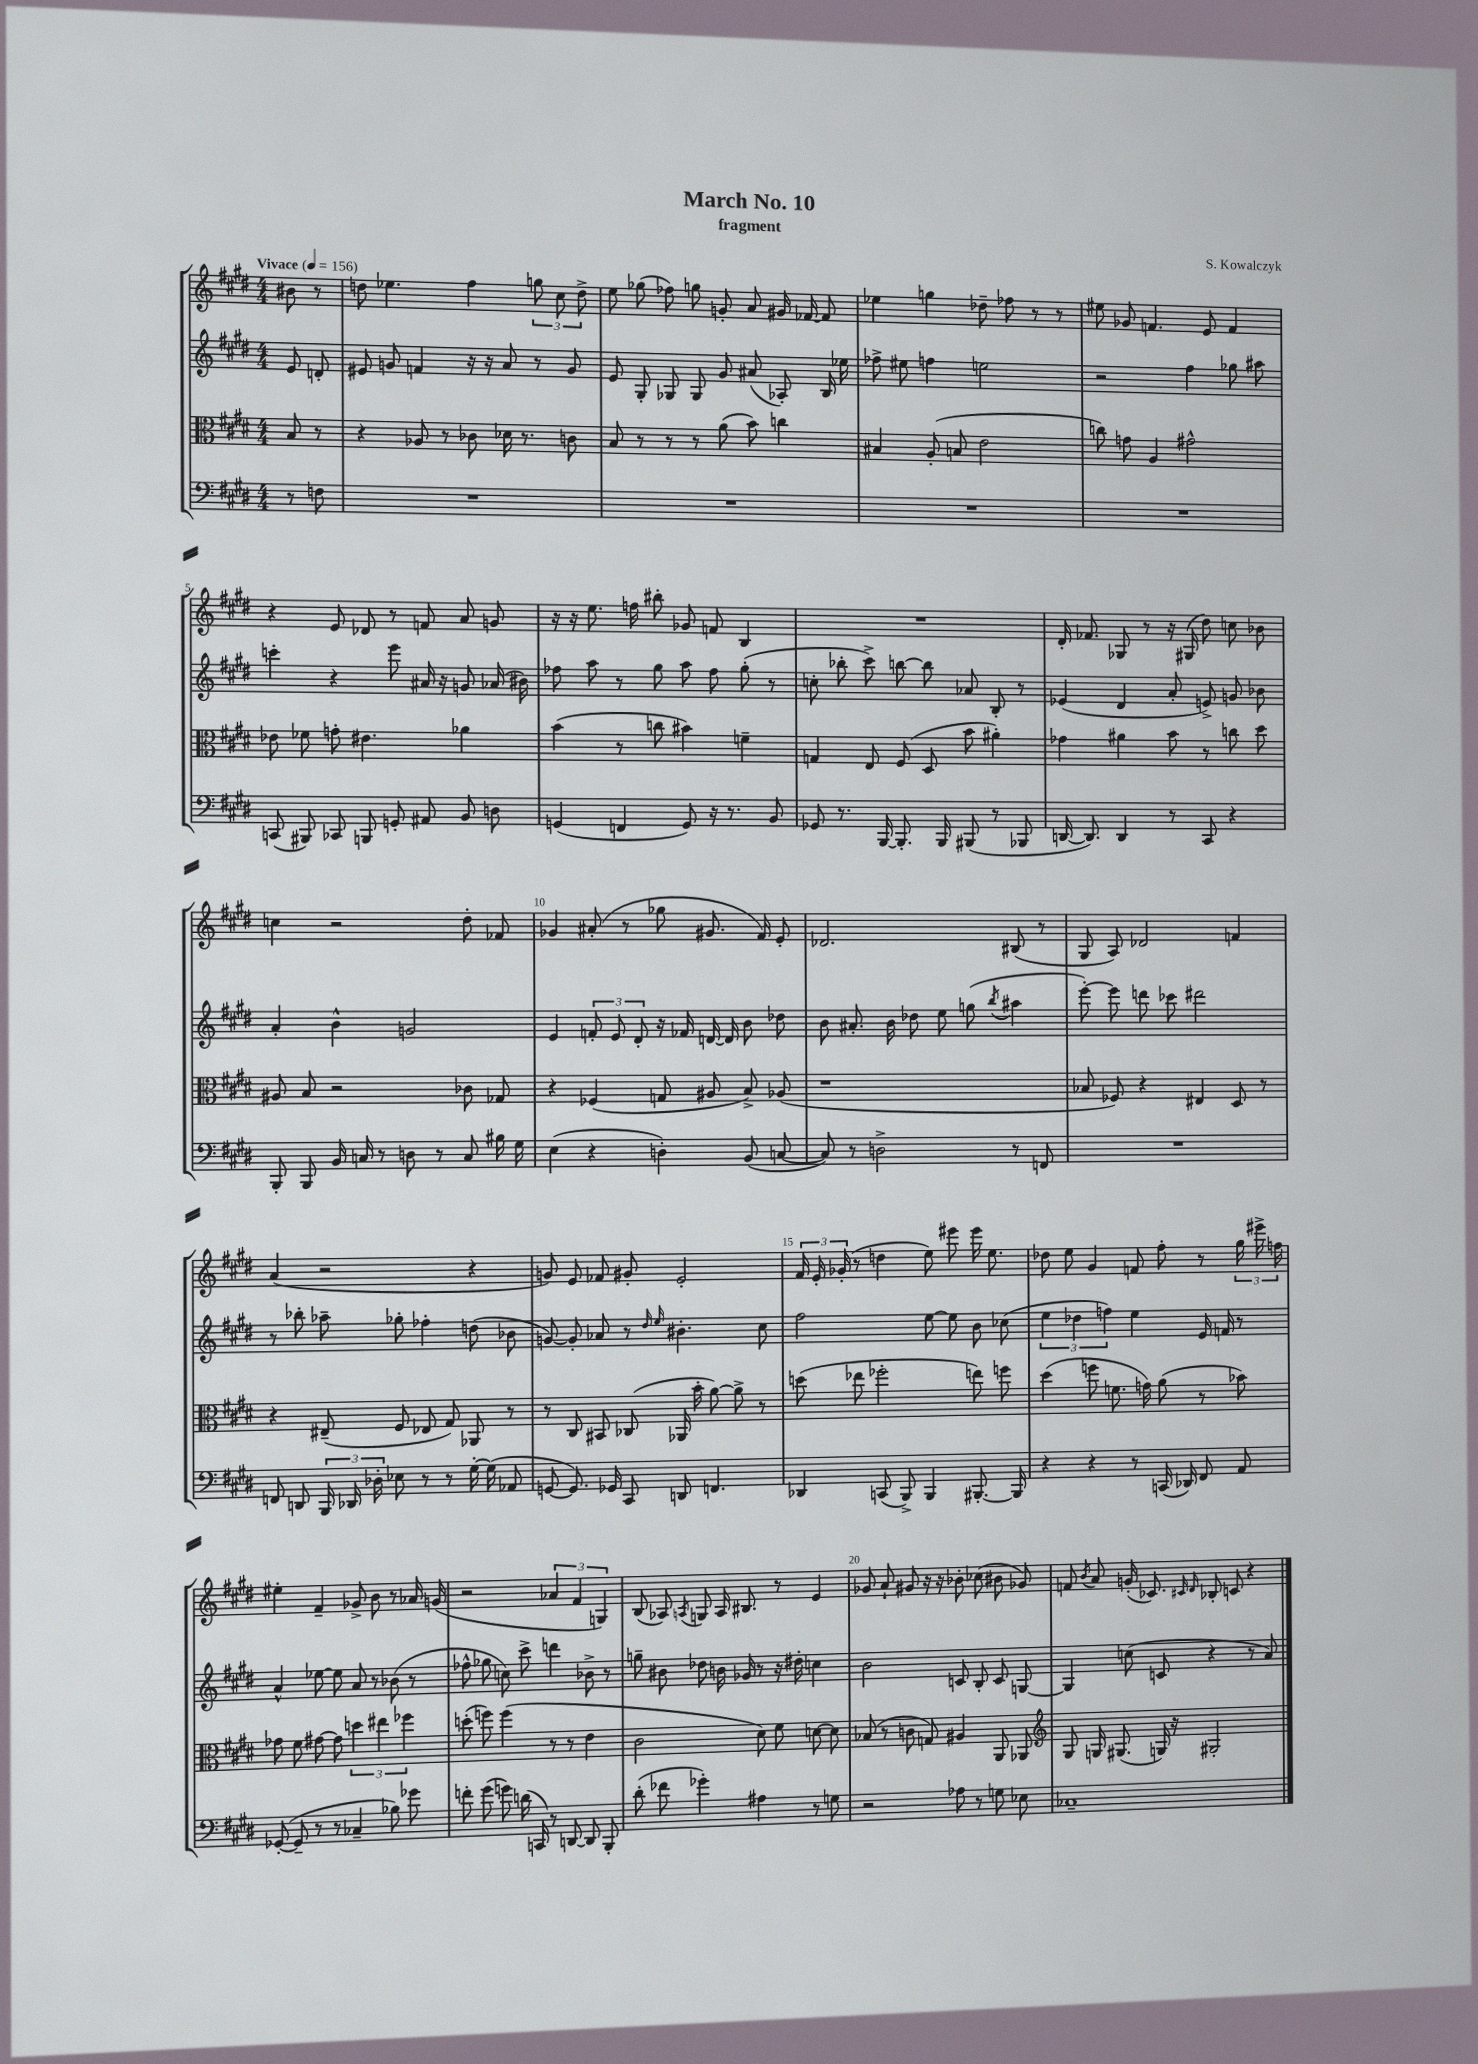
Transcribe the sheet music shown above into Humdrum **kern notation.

**kern	**kern	**kern	**kern
*staff4	*staff3	*staff2	*staff1
*clefF4	*clefC3	*clefG2	*clefG2
*k[f#c#g#d#]	*k[f#c#g#d#]	*k[f#c#g#d#]	*k[f#c#g#d#]
*M4/4	*M4/4	*M4/4	*M4/4
*MM156	*MM156	*MM156	*MM156
8r	8B/	8e/	8b#\
8F\	8r	8d'/	8r
=	=	=	=
1r	4r	8e#/	8dd\
.	.	8g/	4.ee-\
.	8A-/	4f/	.
.	8r	.	.
.	8c-\	16r	4ff#\
.	.	16r	.
.	16d-\	8a/	.
.	8.r	.	.
.	.	8r	12gg\
.	.	.	12cc#\
.	8c\	8g/	.
.	.	.	12dd^\
=	=	=	=
1r	8B/	8e/	8ee\
.	8r	8G#'/	(8gg-\
.	8r	8G-/	8ff-\)
.	8r	8G-/	8gg\
.	(8a\	8g#/	8g'/
.	8b\)	(8a#/	8a/
.	4cc\	8A-'/)	16g#/
.	.	.	[16f-/
.	.	16B/	8f-/]
.	.	16ee-\	.
=	=	=	=
1r	4B#/	8ff-^\	4ee-\
.	.	8ee#\	.
.	(8A'/	4ff\	4gg\
.	8B/	.	.
.	2e\	2ee\	8dd-~\
.	.	.	8ff-\
.	.	.	8r
.	.	.	8r
=	=	=	=
1r	8cc\)	2r	8ee#\
.	8g\	.	8g-/
.	4A/	.	4.f/
.	2g#^^\	4ff#\	.
.	.	.	8e/
.	.	8gg-\	4f/
.	.	8aa#\	.
=	=	=	=
(8CC/	8e-\	4ccc'\	4r
8BBB#/)	8f-\	.	.
8CC-/	8g'\	4r	8e/
8BBB/	4.e#\	.	8d-/
8GG'/	.	8eee\	8r
8AA#/	.	16a#/	8f/
.	.	16r	.
8BB/	4a-\	8g/	8a/
8D\	.	(16a-/	8g/
.	.	16b#\)	.
=	=	=	=
(4GG/	(4b\	8ff-\	16r
.	.	.	16r
.	.	8aa\	8.ee\
4FF/	8r	8r	.
.	.	.	16ff\
.	8cc\	8gg#\	8bb#'\
8GG/)	4b#\)	8aa\	8g-/
16r	.	8ff-\	8f/
8.r	.	.	.
.	4f~\	(8gg#'\	4B/
8BB/	.	8r	.
=	=	=	=
8GG-/	4G/	8cc'\	1r
8.r	.	8bb-'\	.
.	8E/	8ccc#^\)	.
[16BBB/	.	.	.
8.BBB'/]	(8F#/	[8bb\	.
.	8D#/	8bb\]	.
16BBB/	.	.	.
(8BBB#/	8b\	8a-/	.
8r	4a#'\)	8B'/	.
8BBB-/	.	8r	.
=	=	=	=
[16DD/	4g-\	(4e-/	16d#'/
8.DD/])	.	.	8.f-/
4DD/	4a#\	4d#/	8G-/
.	.	.	8r
8r	8b\	8a'/	16r
.	.	.	(16G#/
8CC#/	8r	8e^/)	8dd#\)
4r	8cc\	8g/	8cc\
.	8dd#\	8b-\	8b-\
=	=	=	=
8BBB'/	8A#/	4a'/	4cc\
8BBB/	8B/	.	.
16BB/	2r	4b^^\	2r
16C/	.	.	.
8r	.	.	.
8D\	.	2g/	.
8r	.	.	.
8C/	8c-\	.	8dd#'\
16B#\	8G-/	.	8f-/
16G#\	.	.	.
=	=	=	=
(4E\	4r	4e/	4g-/
4r	(4F-/	12f'/	(8a#'/
.	.	12e/	.
.	.	.	8r
.	.	12d#'/	.
4D'\)	8G/	16r	8gg-\
.	.	16f-/	.
.	8A#/	[16d/	8.g#/
.	.	16d/]	.
(8BB/	8B^/)	8b\	.
.	.	.	16f#/)
[8C/	(8A-/	8dd-\	8e'/
=	=	=	=
8C/])	1r	8b\	2.d-/
8r	.	8.a#'/	.
2D^\	.	.	.
.	.	16b\	.
.	.	8dd-\	.
.	.	8ee\	.
.	.	(8gg\	.
.	.	8qbb/	.
8r	.	4aa#\	(8B#/
8FF/	.	.	8r
=	=	=	=
1r	8B-/	[8eee'\)	8G#/
.	8F-/)	8eee\]	8A/)
.	4r	8ddd\	2d-/
.	.	8ccc-\	.
.	4E#/	2ddd#\	.
.	8D#/	.	4f/
.	8r	.	.
=	=	=	=
8FF/	4r	8r	(4a/
8DD/	.	8bb-'\	.
24BBB/	(8E#~/	8aa-~\	2r
24DD-/	.	.	.
24D-'\	.	.	.
8E-\	8F#/	8gg-'\	.
8r	8E-/	4ff-'\	.
8r	8G#/)	.	.
[16G#'\	8AA-/	(8dd\	4r
(16G#\]	.	.	.
8AA-/	8r	8b-\	.
=	=	=	=
[8GG/	8r	[8g/)	8g/)
8.GG/])	8C#/	8g'/]	8e/
.	8BB#/	8a-/	8f-/
16GG-/	.	.	.
8CC#/	(8C-/	8r	8g#'/
.	.	16qqdd#/	.
.	.	16qqee/	.
8DD/	16AA-/	4.b#'\	2e'/
.	16b'\	.	.
4.FF/	[8a\)	.	.
.	8a^\]	.	.
.	8r	8cc#\	.
=	=	=	=
4DD-/	(8dd\	2ff#\	24f#/
.	.	.	24e'/
.	.	.	(24g-'/
.	8ee-\	.	8r
(8CC/	2ff-'\	.	4dd\
8BBB^/)	.	.	.
4BBB/	.	[8ee\	8ee\)
.	.	8ee\]	8eee#\
[8.BBB#'/	8ee\)	8b\	16eee#\
.	.	.	8.ee\
.	8ff\	(8cc-\	.
16BBB#/]	.	.	.
=	=	=	=
4r	(4dd#\	6ee\	8dd-\
.	.	.	8ee\
.	.	6dd-\	.
4r	8ff\	.	4g#/
.	.	6ff\)	.
.	8.f\	.	.
8r	.	4ee\	8f/
.	16g\)	.	.
(16CC/	(8a\	.	8ff#'\
16DD-/)	.	.	.
8FF#/	8r	16e/	8r
.	.	16f/	.
8AA/	8b-\)	8r	24gg#\
.	.	.	24eee#^\
.	.	.	24ff\
=	=	=	=
([8GG-'/	8g-\	4a^^/	4ee#'\
8GG-~/]	8f#\	.	.
8r	[8g#\	[8ee-\	4f#~/
8r	8g#\]	8ee-\]	.
4C-~/	6dd\	8a/	8g-^/
.	.	8r	8b\
.	6ee#\	.	.
8B-\)	.	(8b-\	8r
.	6ff-\	.	.
8g-\	.	8r	16a-/
.	.	.	(16g/
=	=	=	=
8f'\	(8dd'\	8ff-^^\	2r
(8g#\	8ff\)	8gg-\	.
8g\)	(4ff\	8cc\)	.
(16d\	.	8ccc#^\	.
16CC/)	.	.	.
8r	8r	4ddd\	6a-/
[8DD/	8r	.	.
.	.	.	6f#/
8DD/]	4e\	8b-^\	.
.	.	.	6G/)
8BBB'/	.	8r	.
=	=	=	=
(8d#'\	2c#\	8gg~\	(8B/
8f-\	.	8b#\	8A-/)
.	.	.	8qA/
4g-'\)	.	8dd-\	8G/
.	.	16b\	16A/
.	.	16g-/	8.B#/
4A#\	8d#\)	8r	.
.	8f#\	16r	8r
.	.	16dd#'\	.
8r	[8d\	4cc\	4e/
8G\	8d\]	.	.
=	=	=	=
2r	(8B-/	2b\	8g-/
.	8r	.	8a`/
.	8c\	.	8g#/
.	8G/)	.	16r
.	.	.	16r
8A-\	4A#/	8c/	8b-'\
8r	.	8B'/	(8cc-\
8G\	8AA/	8c/	8b#\
8E-\	8AA-/	[8G/	8g-/)
=	=	=	=
*	*clefG2	*	*
1C-~	8G#/	4G/]	8f/
.	.	.	8qb/
.	16G/	.	8a/
.	(8.G#/	.	.
.	.	(8cc\	(16g'/
.	.	.	8.c-/)
.	16G/)	8c/	.
.	16r	.	.
.	.	.	16qqc#/
.	.	.	16qqd#/
.	2G#'/	4r	8B-'/
.	.	.	8c/
.	.	8r	4r
.	.	8a/)	.
==	==	==	==
*-	*-	*-	*-
